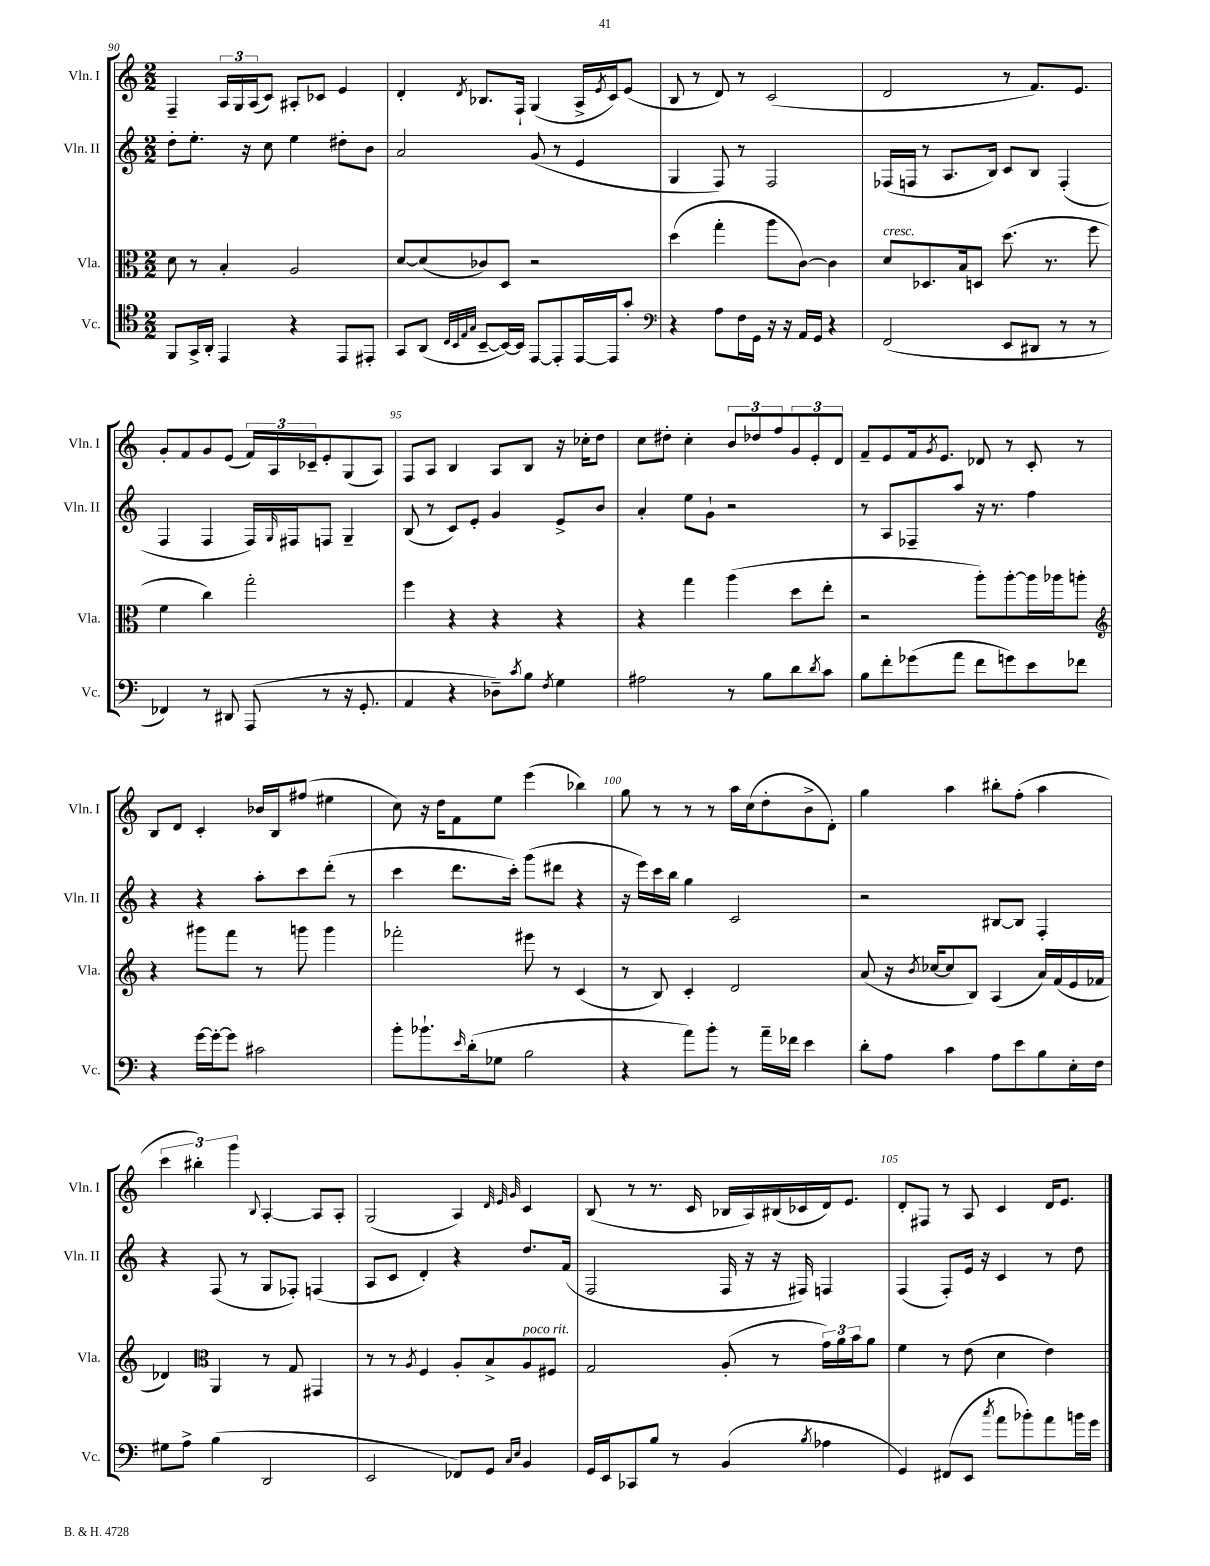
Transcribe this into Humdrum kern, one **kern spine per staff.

**kern	**kern	**kern	**kern
*staff4	*staff3	*staff2	*staff1
*clefC4	*clefC3	*clefG2	*clefG2
*k[]	*k[]	*k[]	*k[]
*M2/2	*M2/2	*M2/2	*M2/2
8FF/L	8d\	8dd'\L	4F~/
16GG^/L	8r	8.ee'\J	.
16AA'/JJ	.	.	.
4EE/	4B'/	.	24A/LL
.	.	.	24G/
.	.	16r	.
.	.	.	(24A/J
.	.	8cc\	8c/J)
4r	2A/	4ee\	8A#'/L
.	.	.	8c-/J
8EE/L	.	8dd#'\L	4e/
8EE#'/J	.	8b\J	.
=	=	=	=
8GG/L	[8d/L	2a/	4d'/
(8AA/J	(8d/]	.	.
32qqC/LLL	.	.	.
32qqBB/	.	.	.
32qqE/	.	.	.
32qqG/JJJ	.	.	8qd/
[8BB~/L	8c-/)	.	8.B-/L
16BB/_L)	8D/J	.	.
16BB/]JJ	.	.	16F`/Jk
[8EE/L	2r	(8g/	(4G/
8EE'/]	.	8r	.
[16EE/L	.	4e/	16A^/LL
.	.	.	8qe/
16EE/]J	.	.	16c/J)
8g'/J	.	.	(8e/J
=	=	=	=
*clefF4	*	*	*
4r	(4dd\	4G/	8B/
.	.	.	8r
8A\L	4gg'\	8F/)	8d/)
16F\L	.	8r	8r
16GG\JJ	.	.	.
16r	8aa\L	2F/	(2c/
16r	.	.	.
16AA/LL	[8c\J)	.	.
16GG/JJ	.	.	.
4r	4c\]	.	.
=	=	=	=
(2FF/	8d/L	(16F-/LL	2d/
.	.	16F/JJ	.
.	8.D-/	8r	.
.	.	8.A/L	.
.	16B/k	.	.
.	8D/J	.	.
.	.	16B/Jk)	.
8EE/L	(8.dd\	8c/L	8r
8DD#/J	.	8B/J	8.f/L)
.	8.r	.	.
8r	.	(4F'/	.
.	.	.	8.e/J
8r	8ff\	.	.
=	=	=	=
4FF-/)	4f\	4F/	8g'/L
.	.	.	8f/
8r	4cc\)	4F/	8g/
8DD#/	.	.	(8e/J
(8AAA/	2gg'\	16F/LL)	24f/LL)
.	.	.	24A/
.	.	16qqG/	.
.	.	16F#/J	.
.	.	.	24c-~/J
8r	.	8F/J	8e'/
16r	.	4G~/	(8G/
8.GG'/	.	.	.
.	.	.	8A/J)
=	=	=	=
4AA/	4ff\	(8B/	8F/L
.	.	8r	8A/J
4r	4r	8c/L)	4B/
.	.	8e'/J	.
8D-~\L)	4r	4g/	8A/L
8qc/	.	.	.
8B\J	.	.	8B/J
8qF/	.	.	.
4G\	4r	8e^/L	16r
.	.	.	16cc-'\LK
.	.	8b/J	8dd\J
=	=	=	=
2A#\	4r	4a'/	8cc\L
.	.	.	8dd#'\J
.	4gg\	8ee\L	4cc'\
.	.	8g`\J	.
8r	(4aa\	2r	12b/L
.	.	.	12dd-/
8B\L	.	.	.
.	.	.	12ff/
8d\	8dd\L	.	12g/
.	.	.	12e'/
8qd/	.	.	.
8c\J	8ee'\J	.	.
.	.	.	12d/J
=	=	=	=
8B\L	2r	8r	8f~/L
8f'\	.	8A/L	8e/
(8g-\	.	8F-~/	16f/k
.	.	.	8qg/
.	.	.	8.e/J
8a\J	.	8aa/J	.
8f\L	8aa'\L)	16r	8d-/
.	.	8.r	.
8g\)	[8aa'\	.	8r
8e\	16aa\]L	4ff\	8c'/
.	16aa-\J	.	.
8f-\J	8aa'\J	.	8r
=	=	=	=
*	*clefG2	*	*
4r	4r	4r	8B/L
.	.	.	8d/J
[16g\LL	8ggg#\L	4r	4c'/
16g'\_J	.	.	.
8g\]J	8fff\J	.	.
2c#\	8r	8aa'\L	16b-/LL
.	.	.	16B/J
.	8ggg\	8ccc\	(8ff#/J
.	4ggg\	(8ddd'\J	4ee#\
.	.	8r	.
=	=	=	=
8b'\L	2fff-'\	4ccc\	8cc\)
8.b-`\	.	.	16r
.	.	.	16dd\LK
.	.	8.ddd\L	8f\
16qqe/	.	.	.
(16d'\k	.	.	.
8G-\J	.	.	8ee\J
.	.	16ccc'\Jk)	.
2B\	8eee#\	(8ggg\L	(4eee\
.	8r	8ddd#\J	.
.	(4c/	4r	4bb-\)
=	=	=	=
4r	8r	16r	8gg\
.	.	16eee\LL)	.
.	8B/)	16ccc\	8r
.	.	16bb\JJ	.
8a\L)	4c'/	4gg\	8r
8b'\J	.	.	8r
8r	2d/	2c/	16aa\LL
.	.	.	(16cc\J
16a~\LL	.	.	8dd'\
16f-\JJ	.	.	.
4e\	.	.	8b^\
.	.	.	8d'\J)
=	=	=	=
8d'\L	(8a/	2r	4gg\
8A\J	16r	.	.
.	8qb/	.	.
.	[16cc-/LK	.	.
4c\	8cc-/]	.	4aa\
.	8B/J)	.	.
8A\L	(4A/	[8B#/L	8bb#'\L
8e\	.	8B#/]J	(8ff'\J
8B\	16a/LL)	4F'/	4aa\
.	(16f/	.	.
16E'\L	16e/	.	.
16F\JJ	16f-/JJ	.	.
=	=	=	=
8G#\L	4d-/)	4r	6ccc\
8A^\J	.	.	.
.	.	.	6bb#'\)
*	*clefC3	*	*
(4B\	4AA/	(8F/	.
.	.	.	6ggg\
.	.	8r	.
.	.	.	8qqB/
2DD/	8r	8G/L	[4A'/
.	8G/	8F-'/J)	.
.	4GG#/	(4F/	8A/]L
.	.	.	8A'/J
=	=	=	=
2EE/	8r	8A/L	(2G/
.	8r	8c/J	.
.	8qA/	.	.
.	4F/	4d'/)	.
8FF-/L)	8A'/L	4r	4A/)
8GG/J	8B^/	.	.
.	.	.	32qqd/
16qqC/LL	.	.	32qqe/
16qqE/JJ	.	.	32qqg/
4BB/	8A/	8.dd/L	4c/
.	8F#/J	.	.
.	.	(16f/Jk	.
=	=	=	=
16GG/LL	2G/	2F/	(8B/
16EE/J	.	.	.
8CC-/	.	.	8r
8B/J	.	.	8.r
8r	.	.	.
.	.	.	16c/
(4BB/	(8A'/	16F/	16B-/LL
.	.	16r	16A/)
.	8r	16r	(16B#/
.	.	16F#/)	16c-/
8qB/	.	.	.
4A-\	24g\LL)	4F/	16d/J)
.	24a\	.	.
.	.	.	8.e/J
.	24b\J	.	.
.	8a\J	.	.
=	=	=	=
4GG/)	4f\	(4F/	8d'/L
.	.	.	8F#/J
(8FF#/L	8r	8F'/L)	8r
8EE/J	(8e\	16e/Jk	8A/
.	.	16r	.
8qcc/	.	.	.
8a\L	4d\	4c/	4c/
8b-'\)	.	.	.
8a\	4e\)	8r	16d/LK
.	.	.	8.e/J
16b\L	.	8dd\	.
16g\JJ	.	.	.
==	==	==	==
*-	*-	*-	*-
